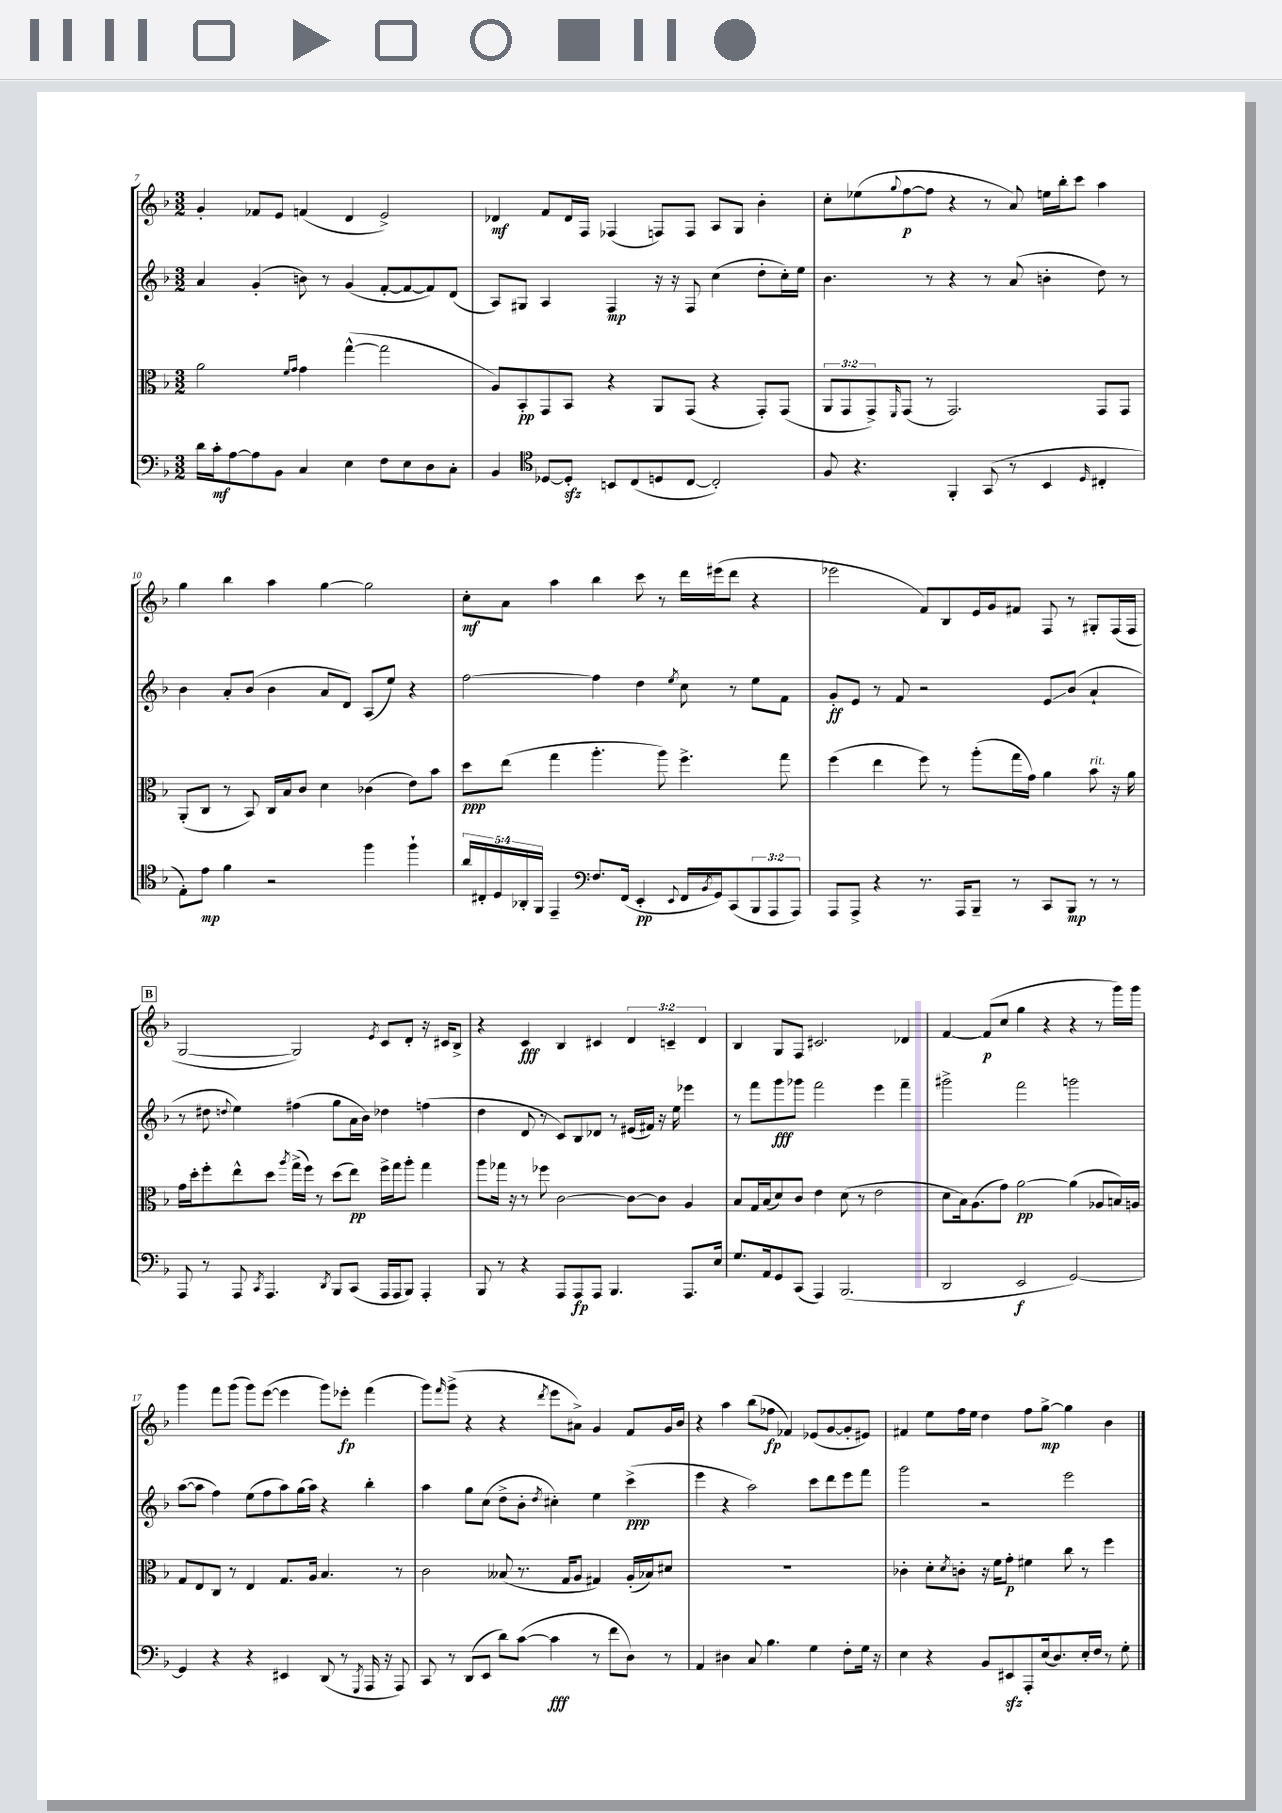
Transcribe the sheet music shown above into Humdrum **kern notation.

**kern	**kern	**kern	**kern
*staff4	*staff3	*staff2	*staff1
*clefF4	*clefC3	*clefG2	*clefG2
*k[b-]	*k[b-]	*k[b-]	*k[b-]
*M3/2	*M3/2	*M3/2	*M3/2
16d\LL	2a\	4a/	4g'/
16c'\J	.	.	.
[8A\	.	.	.
8A\]	.	(4g'/	8f-/L
8BB-\J	.	.	8e/J
.	16qqf/LL	.	.
.	16qqg/JJ	.	.
4C/	4g\	8b\)	(4f/
.	.	8r	.
4E\	([4gg^^\	(4g/	4d/
8F\L	2gg\]	[8f'/L	2e^/)
8E\	.	8f/_	.
8D\	.	8f/])	.
8C'\J	.	(8d/J	.
=	=	=	=
4BB-/	8A/L)	8A/L)	4d-/
.	8BB-'/	8G#/J	.
*clefC4	*	*	*
[8D-/L	8GG/	4A/	8f/L
8D-'/]J	8BB-/J	.	16d-/L
.	.	.	16F/JJ
8BB/L	4r	4F/	(4F-/
(8C/	.	.	.
8D/	8AA/L	16r	8F/L)
.	.	16r	.
[8C/J	(8GG/J	8F/	8F/J
2C'/])	4r	(4cc\	8A/L
.	.	.	8G/J
.	8GG'/L)	8dd'\L	4b-'\
.	(8GG/J	16cc'\L)	.
.	.	16ee\JJ	.
=	=	=	=
8F/	12AA/L	4.b-\	8cc'\L
.	12GG/	.	.
4.r	.	.	(8ee-\
.	12GG^/)	.	.
.	16qqFF/	.	8qqgg/
.	(8GG/J	.	[8ff\
.	8r	8r	8ff\]J
4FF'/	2.GG/)	4r	4r
(8GG/	.	8r	8r
8r	.	(8a/	8a/)
4BB-/	.	4b'\	16ee\LL
.	.	.	16bb-'\J
.	.	.	8ccc\J
16qqD/	.	.	.
4C#'/	8GG/L	8dd\)	4aa\
.	8GG/J	8r	.
=	=	=	=
8E'\L)	(8AA'/L	4b-\	4gg\
8e\J	8C/J	.	.
4f\	8r	8a'/L	4bb-\
.	8BB-/)	(8b-/J	.
2r	16C/LL	4b-\	4aa\
.	16B-/J	.	.
.	8c/J	.	.
.	4d\	8a/L	[4gg\
.	.	8d/J)	.
4ff\	(4c-\	(8A/L	2gg\]
.	.	8ee/J)	.
4ff`\	8e\L)	4r	.
.	8b-\J	.	.
=	=	=	=
20a/LL	8dd\L	[2ff\	8cc'\L
20C#'/	.	.	.
20D/	.	.	.
.	(8ee\J	.	8a\J
20AA-'/	.	.	.
20FF/JJ	.	.	.
4EE~/	4gg\	.	4aa\
*clefF4	*	*	*
8.F/L	4.aa'\	4ff\]	4bb-\
(16FF/Jk	.	.	.
4EE'/	.	4dd\	8ccc\
.	8aa\)	.	8r
8qqEE/	.	8qee/	.
16FF/LL	4.ff^\	8cc\	16ddd\LL
8qBB-/	.	.	.
16GG/J)	.	.	(16eee#\J
(8CC/	.	8r	8ddd\J
12BBB-/	.	8ee\L	4r
12AAA/	.	.	.
.	8gg\	8f\J	.
12AAA/J)	.	.	.
=	=	=	=
8AAA/L	(4ff\	8g'/L	2eee-\
8AAA^/J	.	8e/J	.
4r	4ee\	8r	.
.	.	8f/	.
8.r	8ff\)	2r	8f/L)
.	8r	.	8B-/
16AAA/LK	.	.	.
8BBB-~/J	(8aa'\L	.	16e/L
.	.	.	16g/J
8r	16gg\L	.	8f#/J
.	16g\JJ)	.	.
8CC/L	4a\	8e/L	8F/
8BBB-/J	.	(8b-/J	8r
8r	8b-\	4a`/	8G#'/L
8r	16r	.	(16F/L
.	16a\	.	16F/JJ
=	=	=	=
8AAA/	16g\LL	8r	[2G/
.	16dd'\J	.	.
8r	8ff'\	8dd#\	.
.	.	8qqdd/	.
8AAA/	8ee^^\	4ee\)	.
8qCC/	.	.	.
4.AAA/	8dd\J	.	.
.	8qaa/	.	.
.	(16gg^\LL	(4ff#\	2G/])
.	16ff\JJ)	.	.
.	8r	.	.
8qDD/	.	.	.
8BBB-/L	(8dd\L	8gg\L	.
(8CC/J	8ee\J)	16a\L	.
.	.	16b-\JJ)	.
.	.	.	8qe/
16AAA/LL	16ff^\LL	4dd-\	8c/L
16AAA/J	16gg\J	.	.
8BBB-/J)	8aa'\J	.	8d'/J
4AAA'/	4gg\	(4ff\	16r
.	.	.	16c#/LK
.	.	.	8B-^/J
=	=	=	=
8BBB-/	8aa\L	4dd\	4r
8r	16gg-\Jk	.	.
.	16r	.	.
4r	8r	8d/	4c/
.	8ff-\	8r	.
8AAA/L	[2c\	8c/L)	4B-/
8AAA/	.	8B-/	.
8AAA/J	.	8d-/J	4c#/
4.BBB-/	.	8r	.
.	8c\_L	(16e#/LL	6d/
.	.	16f#/JJ)	.
.	8c\]J	16r	.
.	.	.	6c~/
.	.	16ee\	.
8.AAA/L	4A/	4eee-\	.
.	.	.	6d/
16E/Jk	.	.	.
=	=	=	=
8.G/L	8B-/L	8r	4B-/
.	16G/L	8fff\L	.
16AA/k	(16B-/J	.	.
8GG/	8d/)	8ggg\	8G/L
(8CC/J	8c/J	8ggg-\J	8F/J
4AAA/)	4e\	2fff\	2.c#/
(2.BBB-/	(8d\	.	.
.	8r	.	.
.	2e\	4eee\	.
.	.	4fff~\	4d-/
=	=	=	=
2DD/	8d\L	2ggg#^\	[4f/
.	16B-\k)	.	.
.	(8.A\	.	.
.	.	.	(8f/]L
.	8g\J)	.	8cc/J
2EE/	[2a\	2fff\	4gg\
.	.	.	4r
[2GG/)	(4a\]	2ggg\	4r
.	8A-/L	.	8r
.	16B/L)	.	16ggg\LL)
.	16A/JJ	.	16ggg\JJ
=	=	=	=
4GG/]	8G/L	([8aa\L	4ggg\
.	8E/	8aa\]J	.
4r	8C/J	4ff\)	8fff\L
.	8r	.	(8ggg\J
4r	4E/	(8ee\L	8ggg\L)
.	.	8ff\	([8eee\J
4EE#/	8.G/L	8aa\)	4eee\]
.	.	(16gg\L	.
.	16A/Jk	16aa\JJ)	.
(8DD/	4.B-/	4r	8ggg\L)
8r	.	.	8eee-'\J
8qGGG/	.	.	.
16AAA/	.	4bb-'\	(4fff\
16r	.	.	.
8AAA/)	8r	.	.
=	=	=	=
8CC/	2c\	4aa\	8ggg\L)
.	.	.	16qqfff/
8r	.	.	(8ggg^\J
(8DD/L	.	8gg\L	4r
8EE/J	.	(8cc\J	.
8d\L)	(8B--/	8dd^\L	4r
([8c\J	8.r	8b-'\J	.
.	.	8qdd/	8qddd/
4c\]	.	4cc#'\)	8eee\L
.	16G/LK	.	.
.	8A/J	.	8a#^\J)
8r	4G#/)	4ee\	4g/
8f\L	.	.	.
8D\J)	(16A'/LL	(4ccc^\	8f/L
.	16B-/J)	.	.
8r	8d#/J	.	16g/L
.	.	.	16b-/JJ
=	=	=	=
4AA/	1.r	4eee\	4r
4D#\	.	4r	4aa\
8C/	.	2aa\)	(8bb-\L
4.B-\	.	.	8ff-\J
.	.	.	4f-/)
4G\	.	8ccc\L	(8e-/L
.	.	8ddd\	[8g/
8F'\L	.	8eee\	8g'/]
16G\Jk	.	8fff\J	8e#/J)
16r	.	.	.
=	=	=	=
4E\	4c-'\	2ggg\	4f#/
4r	8d'\L	.	8ee\L
.	8qd/	.	.
.	8c'\J	.	16ff\L
.	.	.	16ee\JJ
8BB-/L	16r	2r	4dd\
.	16f\LK	.	.
8EE#/	8g'\J	.	.
8AAA'/	4f#\	.	8ff\L
(16E/k	.	.	[8gg^\J
8.D/)	.	.	.
.	8cc\	2eee\	4gg\]
16E'/L	8r	.	.
16F/JJ	.	.	.
8r	4ff\	.	4b-\
8G'\	.	.	.
==	==	==	==
*-	*-	*-	*-
